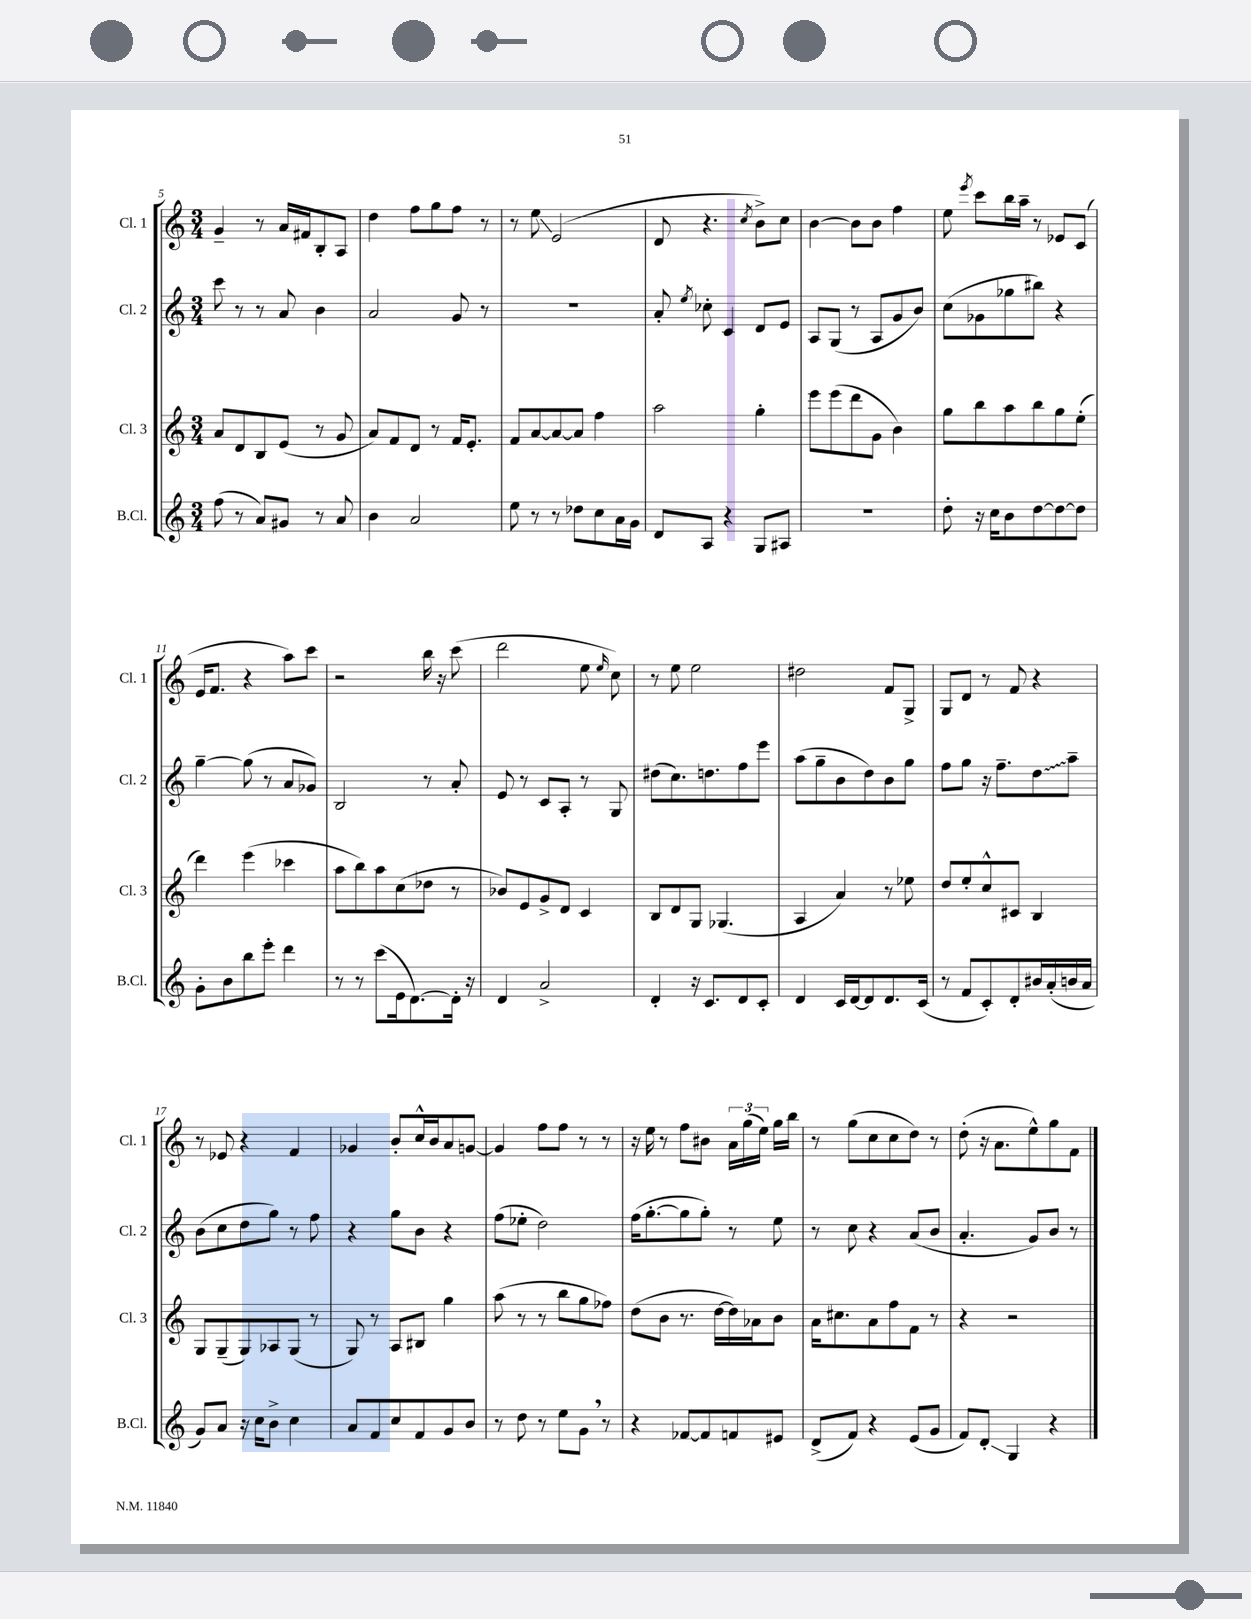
<<
\new StaffGroup <<
\new Staff = "s0" \with { instrumentName = "Cl. 1" shortInstrumentName = "Cl. 1" } {
    \clef treble \key c \major \numericTimeSignature \time 3/4
    \autoBeamOff g'4-- r8 a'16[ fis'16 b8-. a8] |
    d''4 f''8[ g''8 f''8] r8 |
    r8 e''8\glissando e'2( |
    d'8 r4. \acciaccatura { c''8 } b'8[->) c''8] |
    b'4~ b'8[ b'8] f''4 |
    e''8 \acciaccatura { e'''8 } c'''8[ b''16 a''16]-- r8 ees'8[ c'8]( |
    e'16[ f'8.] r4 a''8[) c'''8] |
    r2 b''16 r16 c'''8( |
    d'''2 e''8 \grace { e''16 } c''8) |
    r8 e''8 e''2 |
    dis''2 f'8[ g8]-> |
    g8[ d'8] r8 f'8 r4 |
    r8 ees'8 r4 f'4 |
    ges'4 b'8[-. c''16-^ b'16 a'8 g'8]~ |
    g'4 f''8[ f''8] r8 r8 |
    r16 e''16 r8 f''8[ bis'8] \tuplet 3/2 { a'16[ g''16( e''16]) } g''16[ b''16] |
    r8 g''8[( c''8 c''8 d''8]) r8 |
    d''8-.( r16 a'8.[ e''8-^) g''8 f'8] \bar "|." |
}
\new Staff = "s1" \with { instrumentName = "Cl. 2" shortInstrumentName = "Cl. 2" } {
    \clef treble \key c \major \numericTimeSignature \time 3/4
    \autoBeamOff c'''8 r8 r8 a'8 b'4 |
    a'2 g'8 r8 |
    R2. |
    a'8-. \acciaccatura { e''8 } ces''8-. c'4 d'8[ e'8] |
    a8[ g8]( r8 a8[ g'8 b'8]) |
    c''8[( ges'8 ges''8 bis''8]) r4 |
    g''4~-- g''8( r8 a'8[ ges'8]) |
    b2 r8 a'8-. |
    e'8 r8 c'8[ a8]-. r8 g8 |
    dis''8[( c''8.) d''8. f''8 e'''8] |
    a''8[( g''8-- b'8 d''8) b'8 g''8] |
    f''8[ g''8] r16 f''8.[-- \once \override Glissando.style = #'zigzag d''8\glissando a''8]-- |
    b'8[( c''8 d''8 g''8]) r8 f''8 |
    r4 g''8[ b'8] r4 |
    f''8[( ees''8]-. d''2) |
    f''16[( g''8.~-. g''8 g''8]-.) r8 e''8 |
    r8 c''8 r4 a'8[( b'8] |
    a'4.-. g'8[) b'8] r8 \bar "|." |
}
\new Staff = "s2" \with { instrumentName = "Cl. 3" shortInstrumentName = "Cl. 3" } {
    \clef treble \key c \major \numericTimeSignature \time 3/4
    \autoBeamOff a'8[ d'8 b8 e'8]( r8 g'8 |
    a'8[) f'8 d'8] r8 f'16[ e'8.]-. |
    f'8[ a'8~ a'8~ a'8] f''4 |
    a''2 g''4-. |
    e'''8[ e'''8( d'''8 g'8] b'4) |
    g''8[ b''8 a''8 b''8 g''8 e''8]-.( |
    d'''4) e'''4( ces'''4 |
    a''8[ b''8) a''8 c''8( des''8] r8 |
    bes'8[) e'8 g'8-> d'8] c'4 |
    b8[ d'8 g8] ges4.( |
    a4 a'4) r8 ees''8 |
    d''8[ e''8-. c''8-^ cis'8] b4 |
    g8[ g8--( g8) aes8 g8]( r8 |
    g8) r8 a8[ bis8] g''4 |
    a''8( r8 r8 b''8[ g''8 fes''8]) |
    d''8[( b'8] r8. d''16[~ d''16) aes'16 b'8] |
    a'16[ cis''8. a'8 f''8 f'8] r8 |
    r4 r2 \bar "|." |
}
\new Staff = "s3" \with { instrumentName = "B.Cl." shortInstrumentName = "B.Cl." } {
    \clef treble \key c \major \numericTimeSignature \time 3/4
    \autoBeamOff f''8( r8 a'8[) gis'8] r8 a'8 |
    b'4 a'2 |
    e''8 r8 r8 des''8[ c''8 a'16 g'16] |
    d'8[ a8] r4 g8[ ais8] |
    R2. |
    d''8-. r16 c''16[ b'8 d''8~ d''8~ d''8] |
    g'8[-. b'8 b''8 e'''8]-. d'''4 |
    r8 r8 c'''8[( e'16 d'8.~) d'16]-. r16 |
    d'4 a'2-> |
    d'4-. r16 c'8.[ d'8 c'8]-. |
    d'4 c'16[ d'16~ d'8 d'8. c'16]( |
    r8 f'8[ c'8-.) d'8-. bis'16 a'16-.( b'16 a'16] |
    g'8[) a'8] r16 c''16[ b'8]-> c''4 |
    a'8[ f'8 c''8 f'8 g'8 b'8] |
    r8 d''8 r8 e''8[ g'8] \breathe r8 |
    r4 fes'8[~ fes'8 f'8 eis'8] |
    d'8[->( f'8]) r4 e'8[( g'8] |
    f'8[) d'8]-.\glissando g4 r4 \bar "|." |
}
>>
>>
\layout { \context { \Score currentBarNumber = #5 } }
